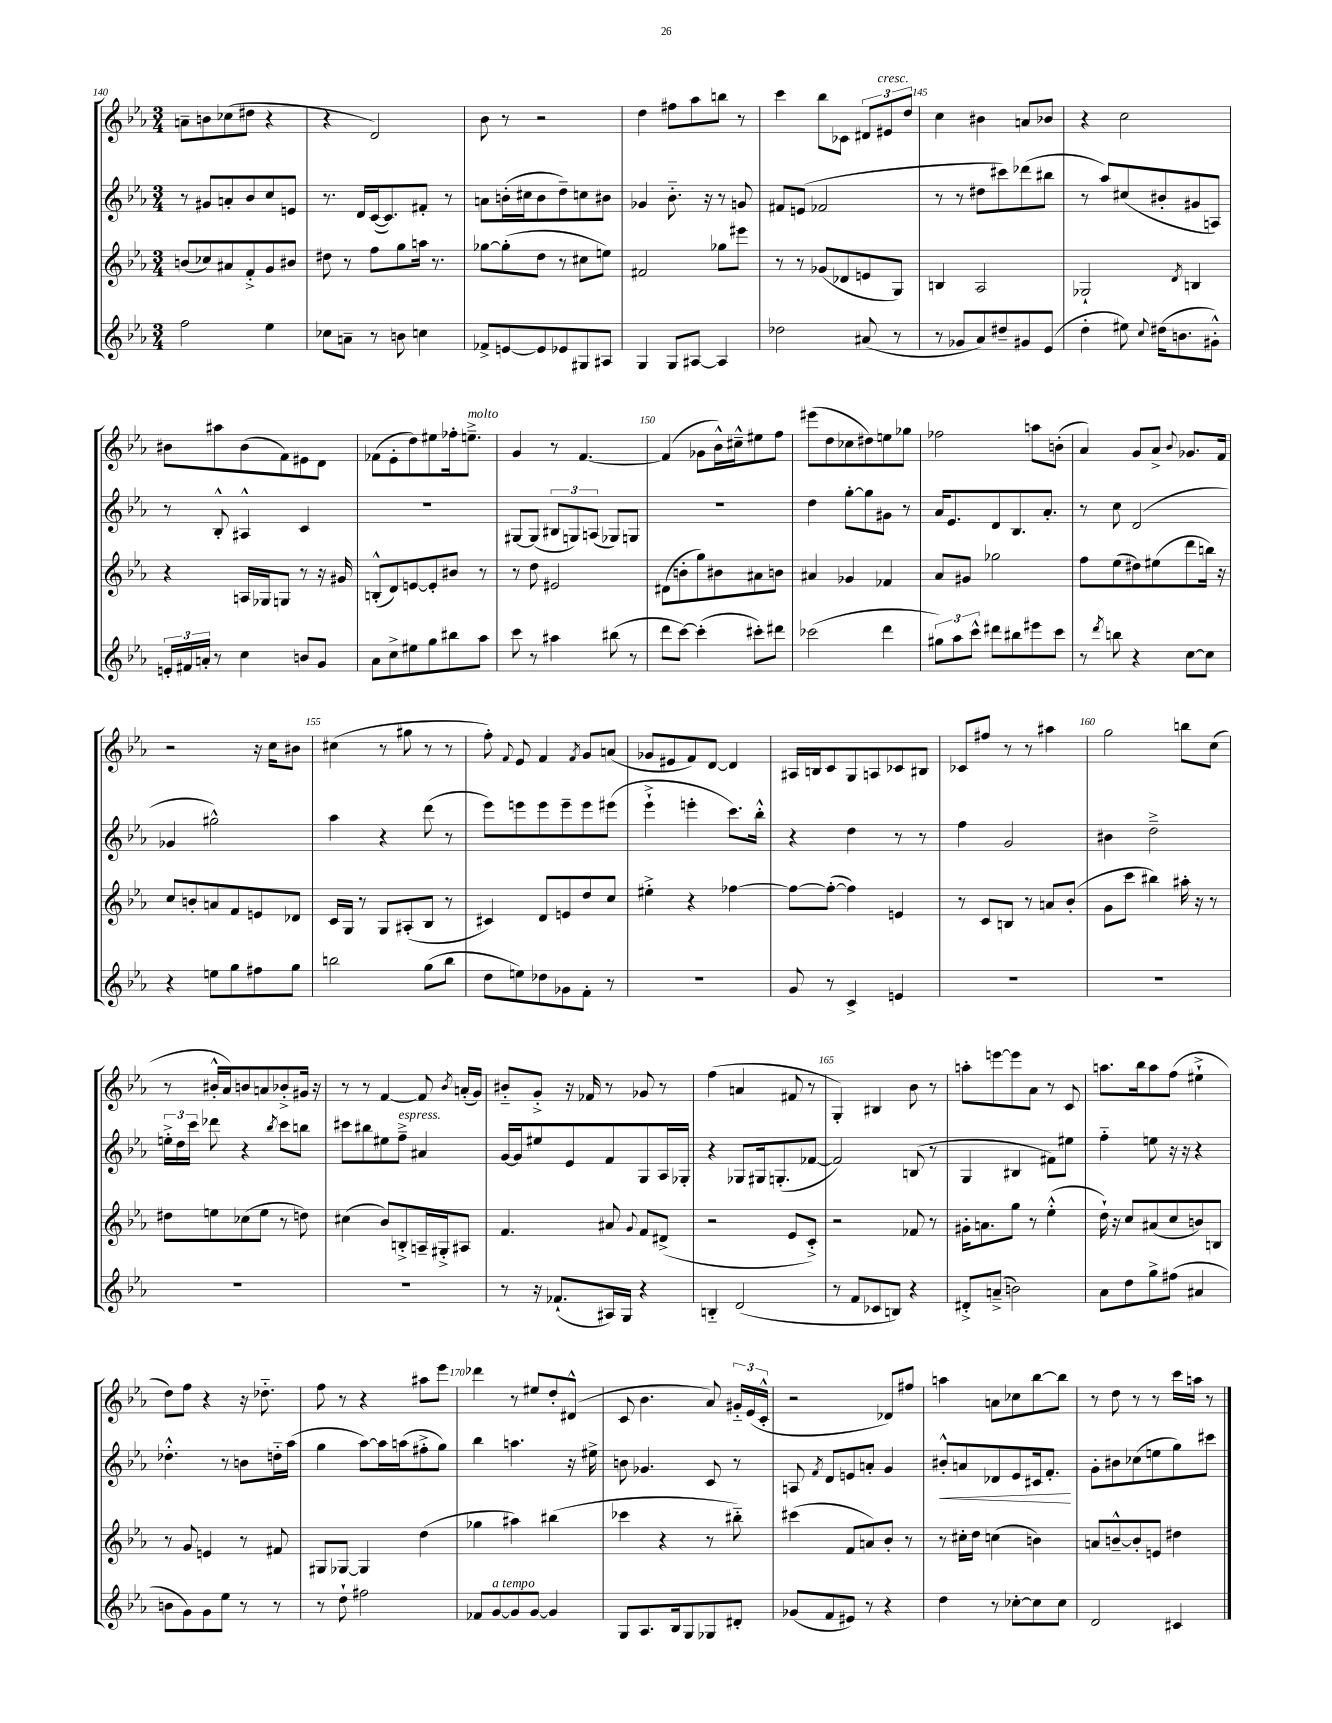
<<
\new StaffGroup <<
\new Staff = "s0" {
    \clef treble \key ees \major \numericTimeSignature \time 3/4
    \autoBeamOff a'8[-- b'8 ces''8( dis''8] r4 |
    r4 d'2) |
    bes'8 r8 r2 |
    d''4 fis''8[ aes''8 b''8] r8 |
    c'''4 bes''8[ ces'8] \tuplet 3/2 { dis'8[ eis'8^\markup { \italic "cresc." } d''8] } |
    c''4 bis'4 a'8[ bes'8] |
    r4 c''2 |
    bis'8[ ais''8 bis'8( f'8) eis'8 d'8] |
    fes'8[( ees'8-. d''8) eis''8 fes''16-. e''8.]--->^\markup { \italic "molto" } |
    g'4 r8 f'4.~ |
    f'4( ges'8[ bes'16-^) cis''16---^ eis''8 f''8] |
    eis'''8[( d''8 ces''8 dis''8) e''8 ges''8] |
    fes''2 a''8[ b'8]-.( |
    aes'4) g'8[ aes'8]-> \appoggiatura { bes'8 } ges'8.[ f'16] |
    r2 r16 c''16[ bis'8] |
    cis''4( r8 gis''8 r8 r8 |
    f''8-.) \appoggiatura { f'8 } ees'8 f'4 \acciaccatura { f'8 } g'8[ a'8]( |
    ges'8[ eis'8 f'8) d'8]~ d'4 |
    ais16[ b16 c'8 g8 a8 ces'8 bis8] |
    ces'8[ fis''8] r8 r8 ais''4 |
    g''2 b''8[ c''8]( |
    r8 bis'16[-.-^ aes'16) b'8 a'8 bes'8-.-> gis'16] r16 |
    r8 r8 f'4~ f'8 \acciaccatura { bes'8 } a'16[-.( g'16]) |
    bis'8[-_ g'8]-.-> r16 fes'16 r8 ges'8 r8 |
    f''4( a'4 fis'8 r8 |
    g4-.) bis4 bes'8 r8 |
    a''8[-. e'''8~ e'''8 aes'8] r8 c'8 |
    a''8.[ bes''16 a''8 f''8]( eis''4-!-> |
    d''8[) f''8] r4 r16 des''8.-_ |
    f''8 r8 r4 ais''8[ ees'''8] |
    des'''4 r8 eis''8[ d''8-. dis'8]-^( |
    c'8 bes'4. aes'8) \tuplet 3/2 { gis'16[-_ ees'16( c'16]-.-^ } |
    r2 des'8[) fis''8] |
    a''4 a'8[ ces''8 bes''8~ bes''8] |
    r8 d''8 r8 r8 c'''16[ a''16] r8 \bar "|." |
}
\new Staff = "s1" {
    \clef treble \key ees \major \numericTimeSignature \time 3/4
    \autoBeamOff r8 gis'8[ a'8-. bes'8 c''8 e'8] |
    r8. d'16[ c'16~( c'8.) fis'8]-. r8 |
    a'8[ b'16-.( cis''16 b'8 d''8--) c''8 bis'8] |
    ges'4 bes'8.-_ r16 r8 g'8 |
    fis'8[ e'8]( fes'2 |
    r8 r8 dis''8[ cis'''8) des'''8( bis''8] |
    r8 aes''8[) cis''8( bis'8-. gis'8 a8]) |
    r8 bes8-.-^ ais4-^ c'4 |
    R2. |
    gis8[~ gis8]( \tuplet 3/2 { bis8[ g8) a8]( } ges8[) g8] |
    R2. |
    d''4 g''8[~-. g''8 gis'8] r8 |
    aes'16[ ees'8. d'8 bes8. aes'8.]-. |
    r8 c''8 d'2( |
    ges'4 gis''2-^) |
    aes''4 r4 d'''8( r8 |
    ees'''8[) e'''8 e'''8 e'''8-- e'''8 eis'''8]( |
    ees'''4-!-> e'''4-. c'''8.[) bes''16]-.-^ |
    r4 d''4 r8 r8 |
    f''4 g'2 |
    bis'4 d''2---> |
    \tuplet 3/2 { e''16[-.-> d''16 c'''16] } des'''8 r4 \acciaccatura { bes''8 } c'''8[ b''8] |
    cis'''8[ bis''8 eis''8 f''8]--->^\markup { \italic "espress." } ais'4 |
    g'16[~ g'16 eis''8 ees'8 f'8 g8 aes16 ges16]-. |
    r4 ges8[ gis16 g8.-.( fes'8]~ |
    fes'2) b8( r8 |
    g4 bis4 fis'8[) eis''8] |
    f''4-_ e''8 r16 r16 r4 |
    des''4.-.-^ r8 b'8[ d''16-_ aes''16]( |
    g''4 aes''8[~) aes''16 a''16( fis''8-.-> g''8]) |
    bes''4 a''4. r16 eis''16-> |
    b'8 ges'4. c'8 r8 |
    a8 \acciaccatura { f'8 } d'8[ e'8 a'8]-. g'4 |
    bis'8[-.-^\< a'8 des'8 ees'8 cis'16 f'8.]-.\! |
    g'8[-. bis'8 ces''8( e''8 g''8) cis'''8] \bar "|." |
}
\new Staff = "s2" {
    \clef treble \key ees \major \numericTimeSignature \time 3/4
    \autoBeamOff b'8[( ces''8) ais'8 f'8-.-> g'8 bis'8] |
    dis''8 r8 f''8[ g''8 a''16] r8. |
    ges''8[~ ges''8-.( d''8] r8 cis''8[ e''8]) |
    fis'2 ges''8[ eis'''8] |
    r8 r8 ges'8[( des'8 e'8 g8]) |
    b4 aes2 |
    ges2-! \acciaccatura { d'8 } b4 |
    r4 a16[ ges16 g8] r8 r16 gis'16 |
    b8[-.-^( d'8) e'8~ e'8-. bis'8] r8 |
    r8 d''8 eis'2 |
    dis'8[( b'8-. g''8) bis'8 ais'8 b'8] |
    ais'4 ges'4 fes'4 |
    aes'8[ gis'8] ges''2 |
    f''8[ ees''8( dis''8) eis''8( d'''8 b''16]) r16 |
    c''8[ b'8-. a'8 f'8 e'8 des'8] |
    c'16[ g16] r8 g8[ ais8-.( bes8] r8 |
    cis'4) d'8[ e'8 d''8 c''8] |
    eis''4-.-> r4 fes''4~ |
    fes''8[~ fes''8]~-.( fes''4) e'4 |
    r8 c'8[ b8] r8 a'8[ bes'8]-.( |
    g'8[ c'''8] bis''4) ais''16-. r16 r8 |
    dis''8[ e''8 ces''8( e''8] r8 d''8) |
    cis''4( bes'8[) b8-.-> a16-- gis16-.-> ais8] |
    f'4. ais'8 \appoggiatura { g'8 } f'8[ dis'8]->( |
    r2 ees'8[ c'8]-.->) |
    r2 fes'8 r8 |
    gis'16[-. a'8. g''8] r8 ees''4-.-^( |
    d''16-!) r16 c''8[ ais'8( c''8 b'8) b8] |
    r8 g'8 e'4 r8 fis'8 |
    gis8[ ges8]~ ges4 d''4( |
    ges''4 ais''4) bis''4( |
    ces'''4 r4 r8 bis''8-_) |
    cis'''4( f'8[ a'8) bes'8]-. r8 |
    r8 cis''16[-. d''16] c''4( b'4) |
    a'8[ b'8~---^ b'8-. e'8] dis''4 \bar "|." |
}
\new Staff = "s3" {
    \clef treble \key ees \major \numericTimeSignature \time 3/4
    \autoBeamOff f''2 ees''4 |
    ces''8[ a'8]-- r8 b'8 c''4 |
    fes'8[-> e'8~ e'8 ees'8 gis8 ais8] |
    g4 g8[ ais8]~ ais4 |
    des''2 ais'8( r8 |
    r8 ges'8[ aes'8) dis''8-- gis'8 ees'8]( |
    d''4-. eis''8) \appoggiatura { c''8 } dis''16[( b'8. gis'8]-.-^) |
    \tuplet 3/2 { e'16[-. fis'16 a'16]-. } r8 c''4 b'8[ g'8] |
    aes'8[ c''8-> eis''8 g''8 bis''8 aes''8] |
    c'''8 r8 ais''4 bis''8( r8 |
    d'''8[ c'''8]~) c'''4-.( cis'''8[-.) dis'''8] |
    ces'''2( d'''4 |
    \tuplet 3/2 { gis''8[) aes''8 c'''8]-^ } dis'''8[ bis''8 eis'''8 c'''8] |
    r8 \acciaccatura { d'''8 } b''8 r4 c''8[~ c''8] |
    r4 e''8[ g''8 fis''8 g''8] |
    b''2 g''8[( b''8] |
    d''8[ e''8) des''8 ges'8 f'8]-. r8 |
    R2. |
    g'8 r8 c'4-> e'4 |
    R2. |
    R2. |
    R2. |
    R2. |
    r8 r16 fes'8.[-!( ais16) g16] r4 |
    b4-_ d'2( |
    r8 f'8[ ces'8 b8]) r4 |
    dis'8[-.-> a'8]--->( b'2) |
    aes'8[ d''8 g''8-> fis''8]( ais'4 |
    b'8[ g'8) g'8 ees''8] r8 r8 |
    r8 d''8-! fis''2 |
    fes'8[ g'8~^\markup { \italic "a tempo" } g'8 g'8]~ g'4 |
    g8[ aes8. bes16 g8 ges8 dis'8]-. |
    ges'8[( f'8 eis'8]) r8 r4 |
    d''4 r8 ces''8[~-. ces''8 ces''8] |
    d'2 cis'4 \bar "|." |
}
>>
>>
\layout { \context { \Score currentBarNumber = #140 \override BarNumber.break-visibility = ##(#f #t #t) barNumberVisibility = #(every-nth-bar-number-visible 5) } }
